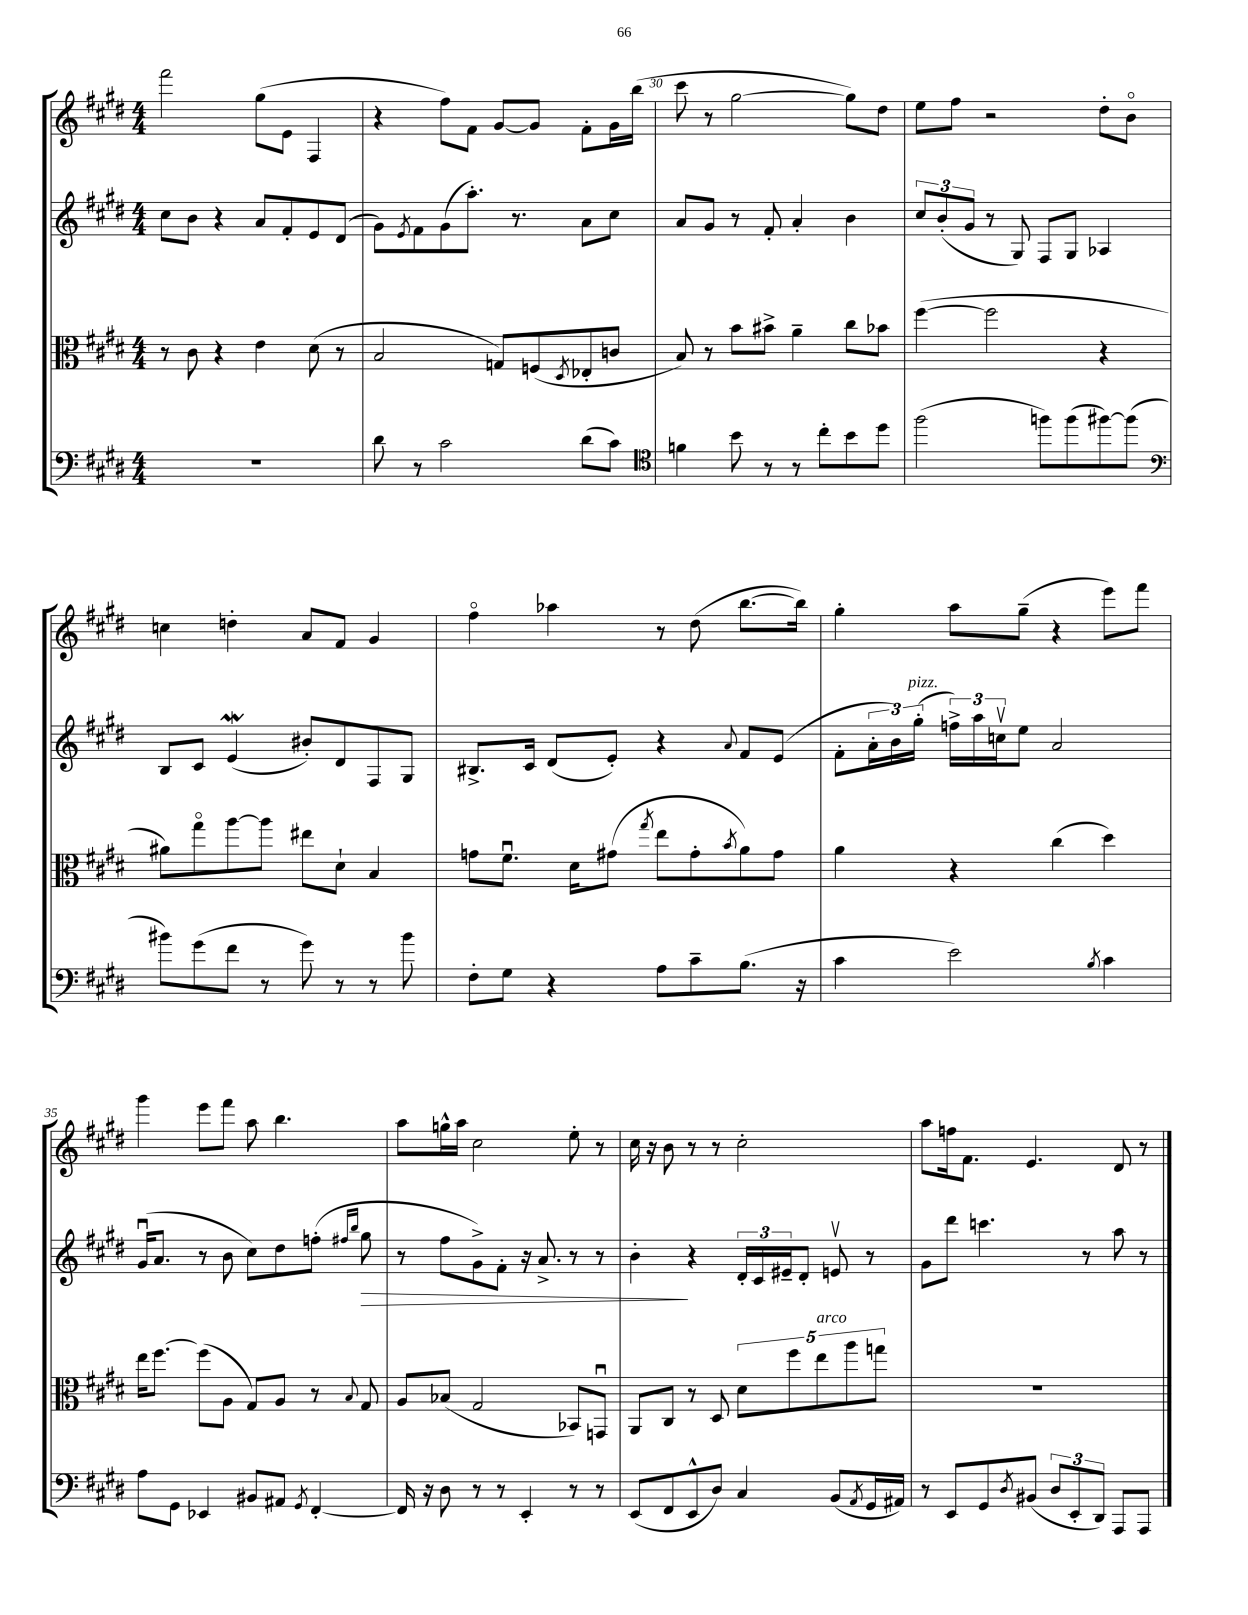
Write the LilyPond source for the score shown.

<<
\new StaffGroup <<
\new Staff = "s0" {
    \clef treble \key e \major \numericTimeSignature \time 4/4
    fis'''2 gis''8( e'8 fis4 |
    r4 fis''8) fis'8 gis'8~ gis'8 fis'8-. gis'16 b''16( |
    cis'''8 r8 gis''2~ gis''8) dis''8 |
    e''8 fis''8 r2 dis''8-. b'8\flageolet |
    c''4 d''4-. a'8 fis'8 gis'4 |
    fis''4\flageolet aes''4 r8 dis''8( b''8.~ b''16) |
    gis''4-. a''8 gis''8--( r4 e'''8) fis'''8 |
    gis'''4 e'''8 fis'''8 a''8 b''4. |
    a''8 g''16-^ a''16 cis''2 e''8-. r8 |
    cis''16 r16 b'8 r8 r8 cis''2-. |
    a''8 f''16 fis'8. e'4. dis'8 r8 \bar "|." |
}
\new Staff = "s1" {
    \clef treble \key e \major \numericTimeSignature \time 4/4
    cis''8 b'8 r4 a'8 fis'8-. e'8 dis'8( |
    gis'8) \acciaccatura { e'8 } fis'8 gis'8( a''8.-.) r8. a'8 cis''8 |
    a'8 gis'8 r8 fis'8-. a'4-. b'4 |
    \tuplet 3/2 { cis''8 b'8-.( gis'8 } r8 gis8) fis8 gis8 aes4 |
    b8 cis'8 e'4\mordent( bis'8-.) dis'8 fis8 gis8 |
    bis8.-> cis'16 dis'8( e'8-.) r4 \appoggiatura { a'8 } fis'8 e'8( |
    fis'8-. \tuplet 3/2 { a'16-. b'16) gis''16-.^\markup { \italic "pizz." }( } \tuplet 3/2 { f''16->) a''16 c''16\upbow } e''8 a'2 |
    gis'16\downbow( a'8. r8 b'8 cis''8) dis''8 f''8-.( \grace { fis''16 b''16 } gis''8\> |
    r8 fis''8 gis'8->) fis'8-. r16 a'8.-> r8 r8 |
    b'4-.\! r4 \tuplet 3/2 { dis'16-. cis'16 eis'16-- } dis'8-. e'8\upbow r8 |
    gis'8 dis'''8 c'''4. r8 a''8 r8 \bar "|." |
}
\new Staff = "s2" {
    \clef alto \key e \major \numericTimeSignature \time 4/4
    r8 cis'8 r4 e'4 dis'8( r8 |
    b2 g8) f8( \acciaccatura { dis8 } ees8-. c'8 |
    b8) r8 b'8 bis'8-> a'4-- cis''8 bes'8 |
    fis''4~( fis''2 r4 |
    ais'8) gis''8\flageolet a''8~ a''8 eis''8 dis'8-! b4 |
    g'8 fis'8.\downbow dis'16 gis'8( \acciaccatura { gis''8 } e''8 gis'8-. \acciaccatura { b'8 } a'8) gis'8 |
    a'4 r4 cis''4( dis''4) |
    e''16 fis''8.~ fis''8( a8 gis8) a8 r8 \appoggiatura { b8 } gis8 |
    a8 bes8( gis2 bes,8) g,8\downbow |
    a,8 cis8 r8 dis8 \tuplet 5/4 { dis'8 fis''8 e''8^\markup { \italic "arco" } a''8 g''8 } |
    R1 \bar "|." |
}
\new Staff = "s3" {
    \clef bass \key e \major \numericTimeSignature \time 4/4
    R1 |
    dis'8 r8 cis'2 dis'8( cis'8) |
    \clef tenor f'4 b'8 r8 r8 cis''8-. b'8 dis''8 |
    fis''2( f''8) f''8( fis''8~) fis''8( |
    \clef bass bis'8) gis'8( fis'8 r8 gis'8) r8 r8 bis'8 |
    fis8-. gis8 r4 a8 cis'8-- b8.( r16 |
    cis'4 e'2) \acciaccatura { b8 } cis'4 |
    a8 gis,8 ees,4 bis,8 ais,8 \acciaccatura { gis,8 } fis,4~-. |
    fis,16 r16 dis8 r8 r8 e,4-. r8 r8 |
    e,8( fis,8 e,8-^ dis8) cis4 b,8( \acciaccatura { a,8 } gis,16 ais,16) |
    r8 e,8 gis,8 \acciaccatura { dis8 } bis,8( \tuplet 3/2 { dis8 e,8-. dis,8) } a,,8 a,,8 \bar "|." |
}
>>
>>
\layout { \context { \Score currentBarNumber = #28 \override BarNumber.break-visibility = ##(#f #t #t) barNumberVisibility = #(every-nth-bar-number-visible 5) } }
